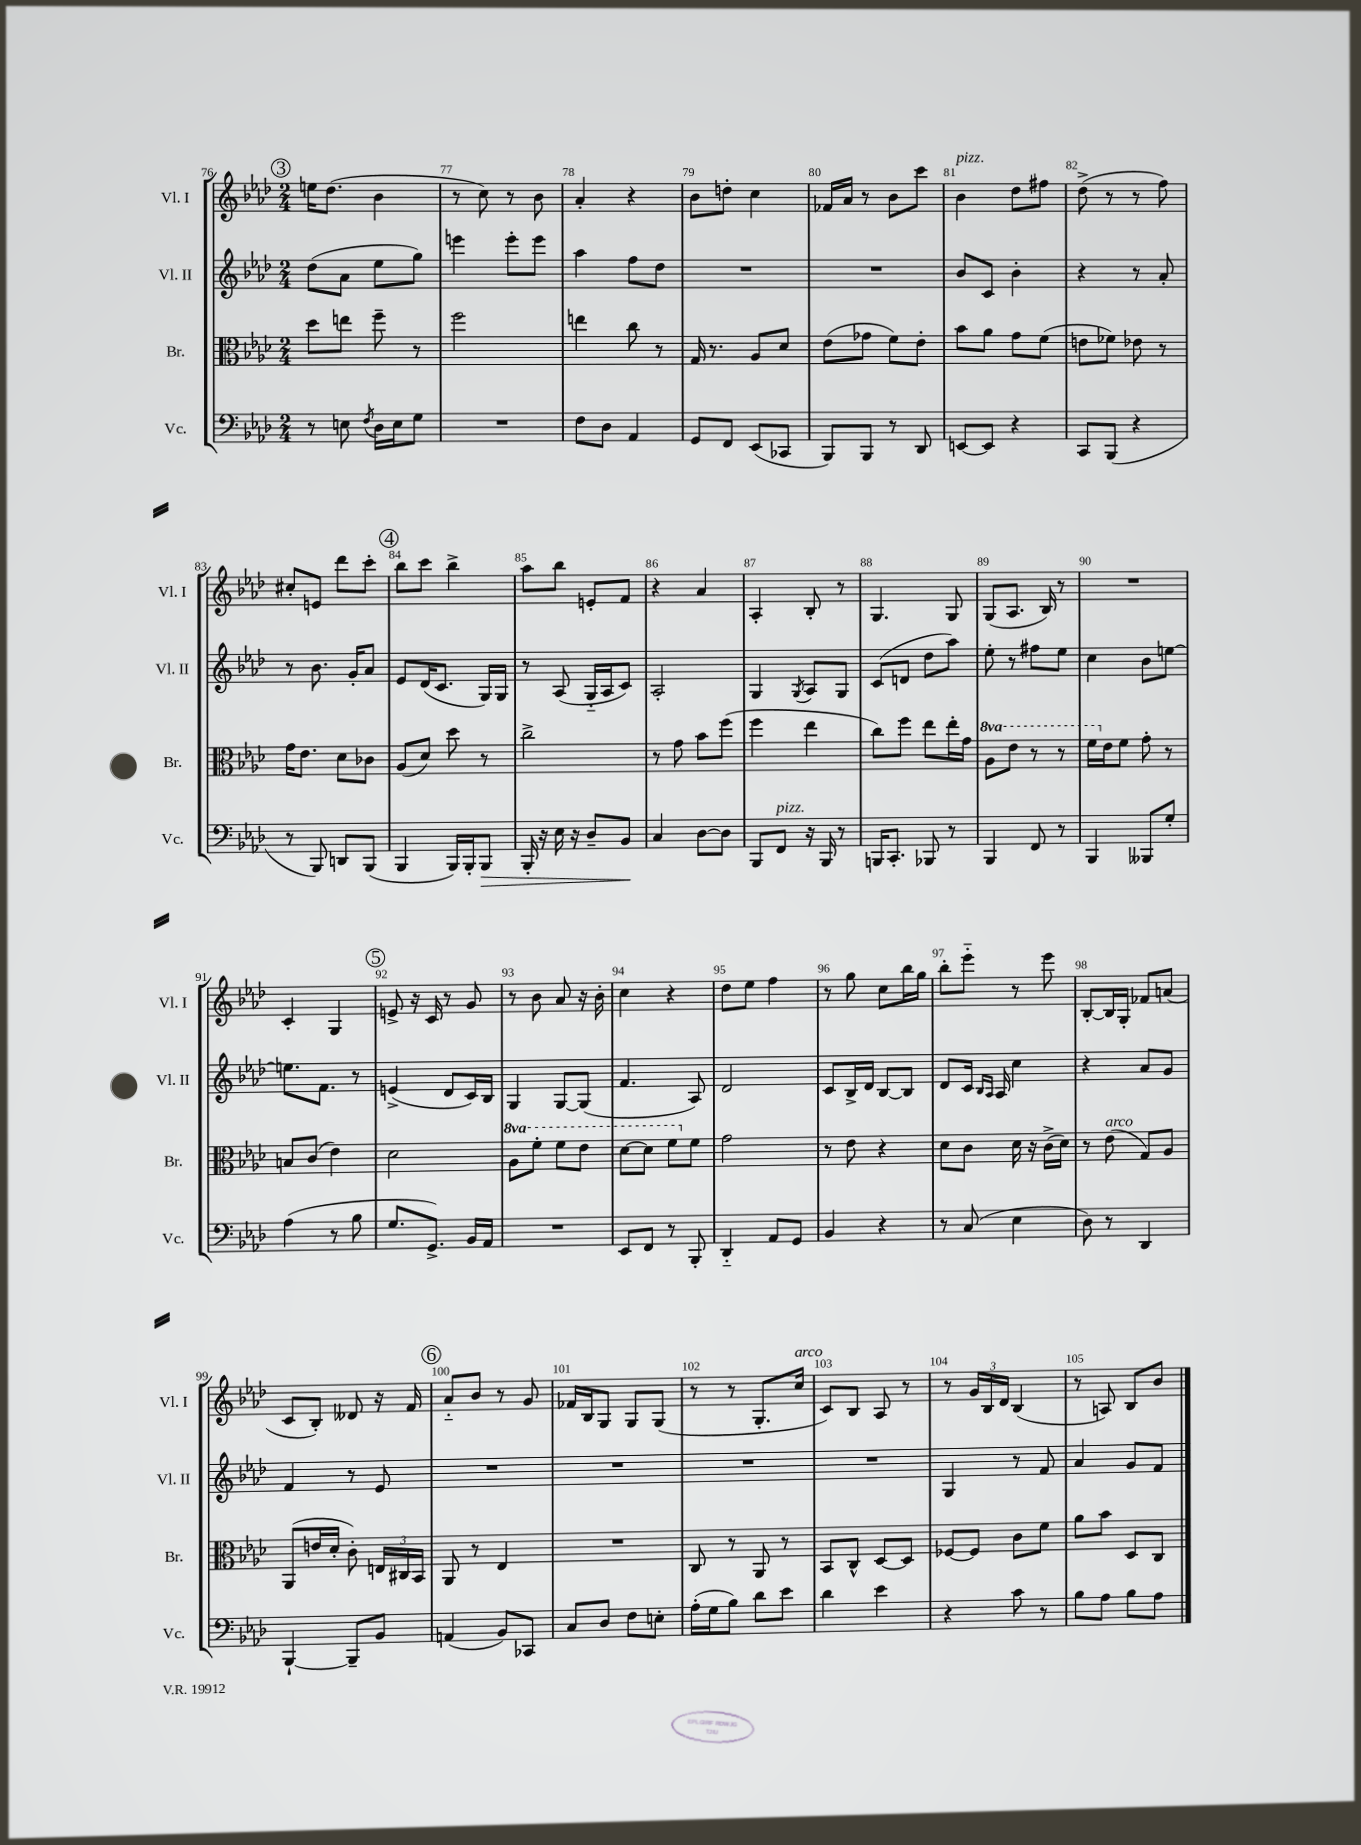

**kern	**kern	**kern	**kern
*staff4	*staff3	*staff2	*staff1
*clefF4	*clefC3	*clefG2	*clefG2
*k[b-e-a-d-]	*k[b-e-a-d-]	*k[b-e-a-d-]	*k[b-e-a-d-]
*M2/4	*M2/4	*M2/4	*M2/4
8r	8dd-	(8dd-	16ee
.	.	.	(8.dd-
8E	8ee	8a-	.
8qF	.	.	.
16D-	8ff~	8ee-	4b-
16E	.	.	.
8G	8r	8gg)	.
=	=	=	=
2r	2ff	4eee	8r
.	.	.	8cc)
.	.	8eee'	8r
.	.	8eee	8b-
=	=	=	=
8F	4ee	4aa-	4a-'
8D-	.	.	.
4AA-	8cc	8ff	4r
.	8r	8dd-	.
=	=	=	=
8GG	16G	2r	8b-
.	8.r	.	.
8FF	.	.	8dd'
(8EE-	8A-	.	4cc
8CC-	8d-	.	.
=	=	=	=
8BBB-)	(8e-	2r	16f-
.	.	.	16a-
8BBB-	8g-	.	8r
8r	8f)	.	8b-
8DD-	8e-'	.	8ccc
=	=	=	=
[8EE	8b-	8b-	4b-
8EE]	8a-	8c	.
4r	8g	4b-'	8dd-
.	(8f	.	8ff#
=	=	=	=
8CC	8e	4r	(8dd-^
(8BBB-	8f-)	.	8r
4r	8e-	8r	8r
.	8r	8a-'	8ff)
=	=	=	=
8r	16g	8r	8cc#'
.	8.e-	.	.
8BBB-)	.	8.b-	8e
8DD	8d-	.	8ddd-
.	.	16g'	.
(8BBB-	8c-	8a-	8ccc'
=	=	=	=
4BBB-	(8A-	8e-	8bb-
.	8d-)	(16d-	8ccc
.	.	8.c	.
16BBB-)	8dd-	.	4bb-^
16BBB-'	.	.	.
8BBB-	8r	16G)	.
.	.	16G	.
=	=	=	=
16BBB-'	2cc^	8r	8aa-
16r	.	.	.
16E-	.	(8A-	8bb-
16r	.	.	.
8D-~	.	16G'~	8e'
.	.	16A-	.
8BB-	.	8c)	8f
=	=	=	=
4C	8r	2A-'	4r
.	8g	.	.
[8D-	8b-	.	4a-
8D-]	(8ff	.	.
=	=	=	=
8BBB-	4ff	4G	4A-'
8FF	.	.	.
.	.	8qG	.
16r	4ee-	8A-	8B-'
16BBB-	.	.	.
8r	.	8G	8r
=	=	=	=
16BBB	8cc)	(8c	4.G
8.CC'	.	.	.
.	8ff	8d	.
8BBB-	8ee-	8dd-	.
8r	16ee-'	8aa-)	8G
.	16g	.	.
=	=	=	=
4BBB-	8a-	8ee-'	(8G
.	8ee-	8r	8.A-
8FF	8r	8ff#	.
.	.	.	16B-)
8r	8r	8ee-	8r
=	=	=	=
4BBB-	16ff	4cc	2r
.	16e-	.	.
.	8f	.	.
8BBB--	8g'	8b-	.
8G'	8r	[8ee	.
=	=	=	=
(4A-	8B	8.ee]	4c'
.	(8c	.	.
.	.	8.f	.
8r	4e-)	.	4G
8B-	.	8r	.
=	=	=	=
8.G	2d-	(4e^	8e^
.	.	.	16r
8.GG^)	.	.	16c
.	.	8d-	8r
16BB-	.	16c)	8g
16AA-	.	16B-	.
=	=	=	=
2r	8a-	4G	8r
.	8ff'	.	8b-
.	8ff	[8G	8a-
.	8ee-	(8G]	16r
.	.	.	16b-'
=	=	=	=
8EE-	[8dd-	4.f	4cc
8FF	8dd-]	.	.
8r	8ff	.	4r
8BBB-'	8f	8A-)	.
=	=	=	=
4DD-'~	2g	2d-	8dd-
.	.	.	8ee-
8AA-	.	.	4ff
8GG	.	.	.
=	=	=	=
4BB-	8r	8c	8r
.	8e-	16B-^	8gg
.	.	16d-	.
4r	4r	[8B-	8cc
.	.	8B-]	16bb-
.	.	.	16gg
=	=	=	=
8r	8d-	8d-	8bb-'
(8C	8c	16c	8eee-'~
.	.	16qqB-	.
.	.	16qqA-	.
.	.	16A-	.
4E-	16d-	4cc	8r
.	16r	.	.
.	(16c^	.	8eee-
.	16d-)	.	.
=	=	=	=
8D-)	8r	4r	[8B-'
8r	(8e-	.	16B-]
.	.	.	16G'
4DD-	8G)	8a-	8f-
.	8A-	8g	(8a
=	=	=	=
[4BBB-`	(8AA-	4f	8c
.	16e	.	8B-')
.	16d-'	.	.
8BBB-~]	8c')	8r	8d--
8BB-	24E	8e-	16r
.	24C#	.	.
.	.	.	16f
.	24BB-	.	.
=	=	=	=
(4AA	8AA-	2r	8a-'~
.	8r	.	8b-
8BB-)	4E-	.	8r
8CC-	.	.	8g
=	=	=	=
8C	2r	2r	16f-
.	.	.	16B-
8D-	.	.	8G
8F	.	.	8G
8E'	.	.	(8G
=	=	=	=
(16A-'	8C	2r	8r
16G	.	.	.
8B-)	8r	.	8r
8d-	8AA-	.	8.G'
8e-	8r	.	.
.	.	.	16cc
=	=	=	=
4d-	8BB-	2r	8c)
.	8C^^	.	8B-
4e-	[8D-	.	8A-
.	8D-]	.	8r
=	=	=	=
4r	[8F-	4G	8r
.	8F-]	.	24g
.	.	.	24B-
.	.	.	24d-
8c	8c	8r	(4B-
8r	8f	8f	.
=	=	=	=
8B-	8a-	4a-	8r
8A-	8b-	.	8A)
8B-	8D-	8g	8B-
8A-	8C	8f	8b-
==	==	==	==
*-	*-	*-	*-
